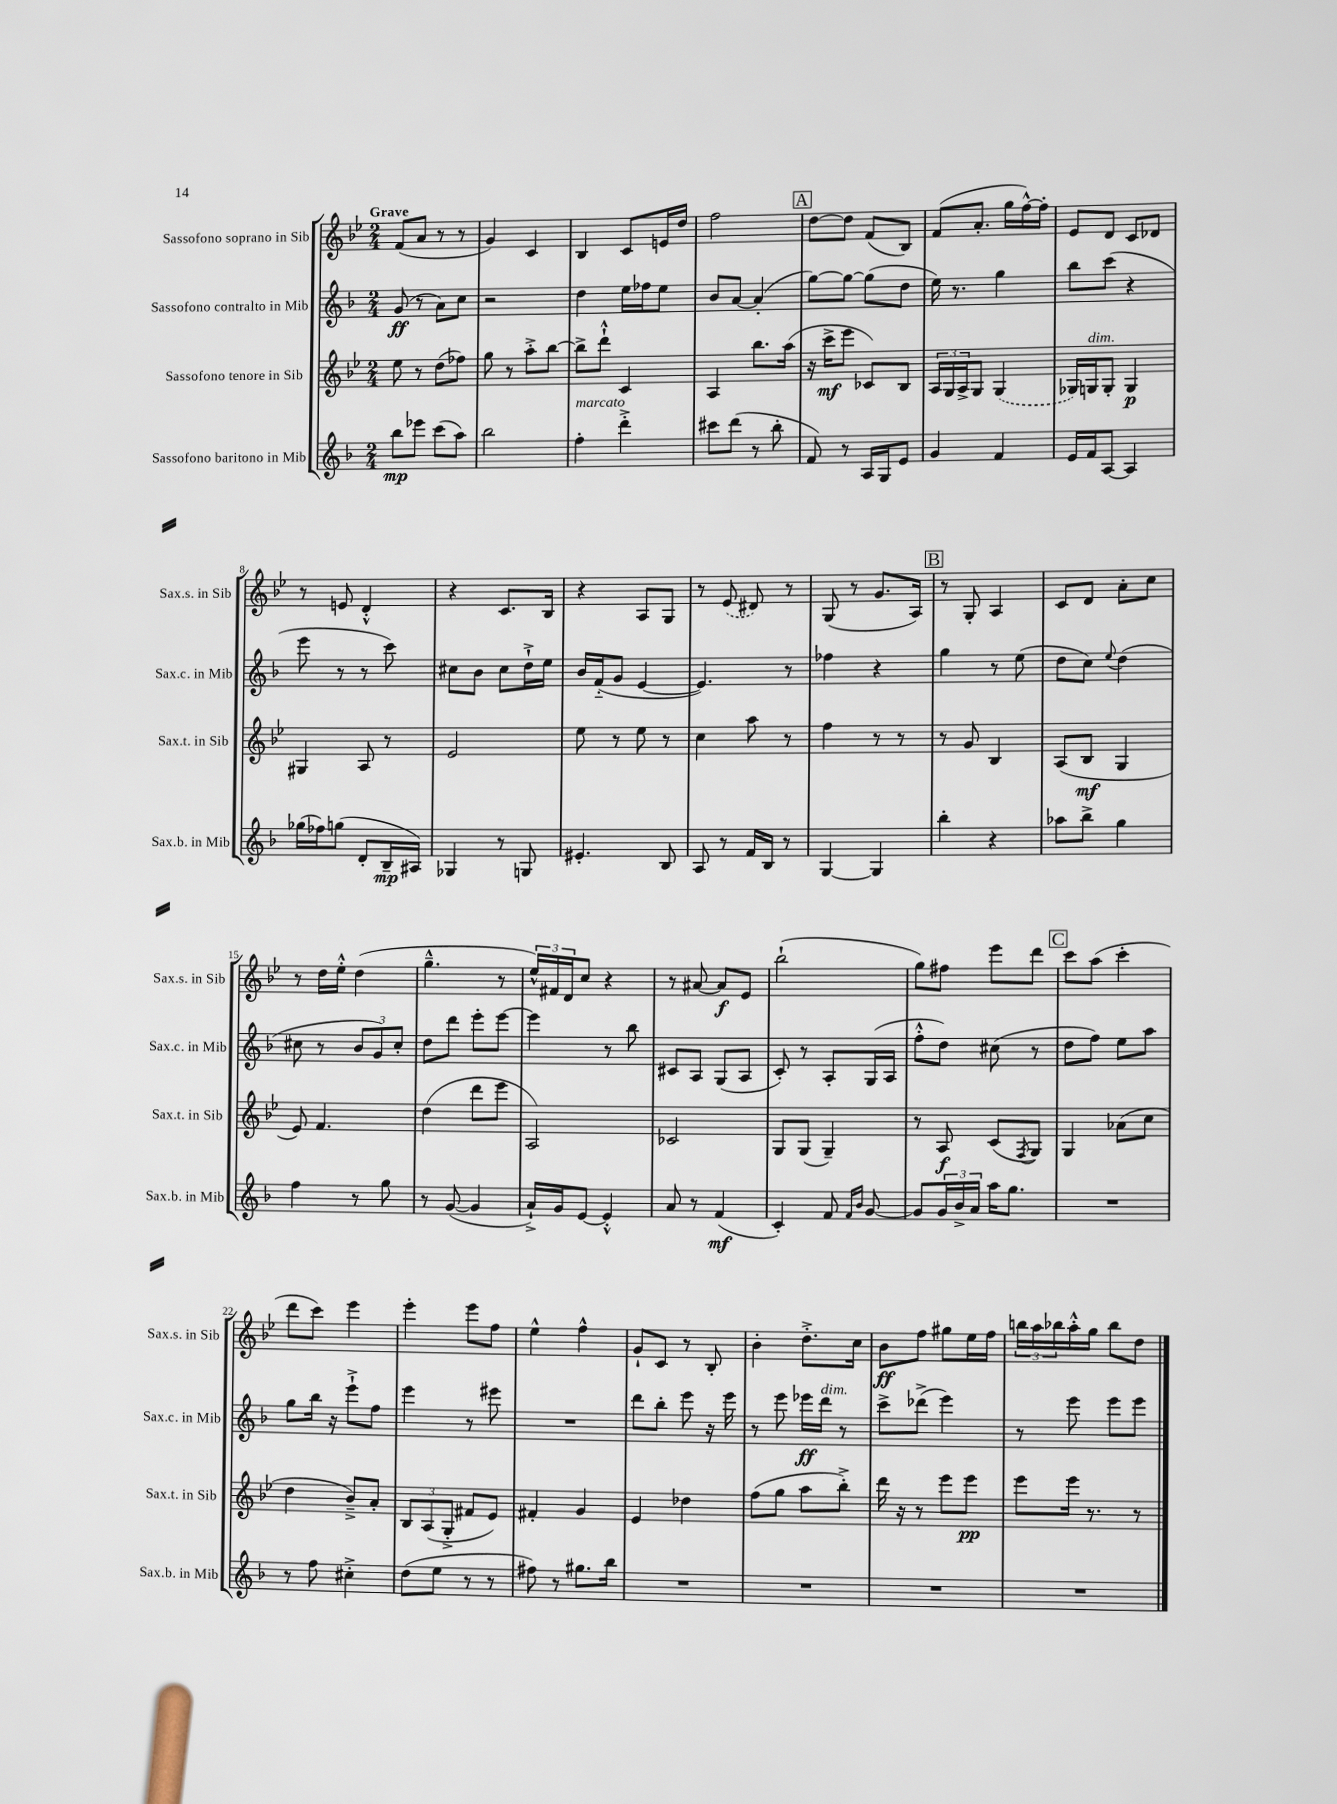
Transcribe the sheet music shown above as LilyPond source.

<<
\new StaffGroup <<
\new Staff = "s0" \with { instrumentName = "Sassofono soprano in Sib" shortInstrumentName = "Sax.s. in Sib" } {
    \clef treble \key bes \major \numericTimeSignature \time 2/4 \tempo "Grave"
    f'8( a'8 r8 r8 |
    g'4) c'4 |
    bes4 c'8 e'16 d''16 |
    f''2 |
    \mark \markup { \box "A" } d''8~ d''8 f'8( bes8) |
    f'8( a'8.-. g''16 f''16~-^) f''16-. |
    ees'8 d'8 c'8 des'8 |
    r8 e'8 d'4-.-^ |
    r4 c'8. bes16 |
    r4 a8 g8 |
    r8 \once \slurDashed ees'8( dis'8) r8 |
    g8( r8 g'8. a16) |
    \mark \markup { \box "B" } r8 g8-. a4 |
    c'8 d'8 a'8-. c''8 |
    r8 d''16 ees''16-.-^ d''4( |
    g''4.---^ r8 |
    \tuplet 3/2 { ees''16-^) fis'16 d'16 } c''8 r4 |
    r8 ais'8~ ais'8\f ees'8 |
    bes''2-!( |
    g''8) fis''8 ees'''8 d'''8 |
    \mark \markup { \box "C" } c'''8 a''8( c'''4-. |
    d'''8 c'''8) ees'''4 |
    ees'''4-. ees'''8 f''8 |
    ees''4-^ f''4-^ |
    g'8-! c'8 r8 bes8-. |
    bes'4-. d''8.-.-> c''16 |
    bes'8\ff f''8 gis''8 ees''16 f''16 |
    \tuplet 3/2 { b''16 a''16 bes''16 } a''16-.-^ g''16 bes''8 d''8 \bar "|." |
}
\new Staff = "s1" \with { instrumentName = "Sassofono contralto in Mib" shortInstrumentName = "Sax.c. in Mib" } {
    \clef treble \key f \major \numericTimeSignature \time 2/4
    g'8\ff( r8 a'8) c''8 |
    r2 |
    d''4 e''16 fes''16 e''8 |
    bes'8 a'8~ a'4-.( |
    \mark \markup { \box "A" } g''8~) g''8~ g''8( d''8 |
    e''16) r8. g''4 |
    bes''8 c'''8( r4 |
    e'''8 r8 r8 c'''8) |
    cis''8 bes'8 cis''8 d''16-!-> e''16 |
    bes'16 f'16-_( g'8 e'4~ |
    e'4.) r8 |
    fes''4 r4 |
    \mark \markup { \box "B" } g''4 r8 e''8( |
    d''8 c''8) \appoggiatura { e''8 } d''4( |
    cis''8 r8 \tuplet 3/2 { bes'8 g'8) cis''8-. } |
    d''8 d'''8 e'''8-. e'''8~ |
    e'''4 r8 bes''8 |
    cis'8 a8 g8( a8 |
    c'8-.) r8 a8-. g16( a16 |
    f''8-.-^ d''8) cis''8( r8 |
    \mark \markup { \box "C" } d''8 f''8) e''8 a''8 |
    g''8 bes''16 r16 e'''8-!-> f''8 |
    e'''4 r8 eis'''8 |
    R2 |
    d'''8 bes''8-. e'''8 r16 e'''16 |
    r8 e'''8 ees'''16\ff d'''16^\markup { \italic "dim." } r8 |
    c'''8-> des'''8->( e'''4) |
    r8 e'''8 e'''8 e'''8 \bar "|." |
}
\new Staff = "s2" \with { instrumentName = "Sassofono tenore in Sib" shortInstrumentName = "Sax.t. in Sib" } {
    \clef treble \key bes \major \numericTimeSignature \time 2/4
    ees''8 r8 d''8( fes''8) |
    g''8 r8 a''8-.-> bes''8~ |
    bes''8-> d'''8-!-^ c'4 |
    a4 bes''8. a''16( |
    \mark \markup { \box "A" } r16 c'''16->\mf ees'''8 ces'8) bes8 |
    \tuplet 3/2 { a16 g16 a16-> } g8 \once \slurDashed g4( |
    ges16) g16^\markup { \italic "dim." } g8-. g4\p |
    gis4 a8 r8 |
    ees'2 |
    ees''8 r8 ees''8 r8 |
    c''4 a''8 r8 |
    f''4 r8 r8 |
    \mark \markup { \box "B" } r8 g'8 bes4 |
    a8( bes8\mf g4 |
    ees'8) f'4. |
    d''4( d'''8 ees'''8 |
    a2) |
    ces'2 |
    g8 g8( g4--) |
    r8 a8\f c'8( \acciaccatura { f8 } g8) |
    \mark \markup { \box "C" } g4 aes'8( c''8 |
    d''4 bes'8--->) a'8-. |
    \tuplet 3/2 { bes8 a8( g8-.-> } fis'8 ees'8) |
    fis'4-. g'4 |
    ees'4 des''4 |
    f''8( g''8 a''8 bes''8-.->) |
    d'''16 r16 r8 ees'''8 ees'''8\pp |
    ees'''8 ees'''16 r8. r8 \bar "|." |
}
\new Staff = "s3" \with { instrumentName = "Sassofono baritono in Mib" shortInstrumentName = "Sax.b. in Mib" } {
    \clef treble \key f \major \numericTimeSignature \time 2/4
    bes''8\mp ees'''8 c'''8( a''8) |
    bes''2 |
    f''4-.^\markup { \italic "marcato" } d'''4-.-> |
    cis'''8 d'''8( r8 bes''8-. |
    \mark \markup { \box "A" } f'8) r8 a16 g16 e'8 |
    g'4 f'4 |
    e'16 f'16 a8~ a4 |
    ges''16( fes''16) g''8( d'8-. bes16--\mp ais16) |
    ges4 r8 g8 |
    eis'4.-. bes8 |
    a8 r8 f'16 bes16 r8 |
    g4~ g4 |
    \mark \markup { \box "B" } bes''4-. r4 |
    aes''8 bes''8-> g''4 |
    f''4 r8 g''8 |
    r8 g'8~( g'4 |
    a'16-!->) g'16 e'8~ e'4-.-^ |
    a'8 r8 f'4\mf( |
    c'4-.) f'8 \grace { f'16 bes'16 } g'8~ |
    g'8 \tuplet 3/2 { g'16 bes'16-> a'16 } a''16 g''8. |
    \mark \markup { \box "C" } R2 |
    r8 f''8 cis''4-.-> |
    d''8( e''8 r8 r8 |
    fis''8) r8 gis''8. bes''16 |
    R2 |
    R2 |
    R2 |
    R2 \bar "|." |
}
>>
>>
